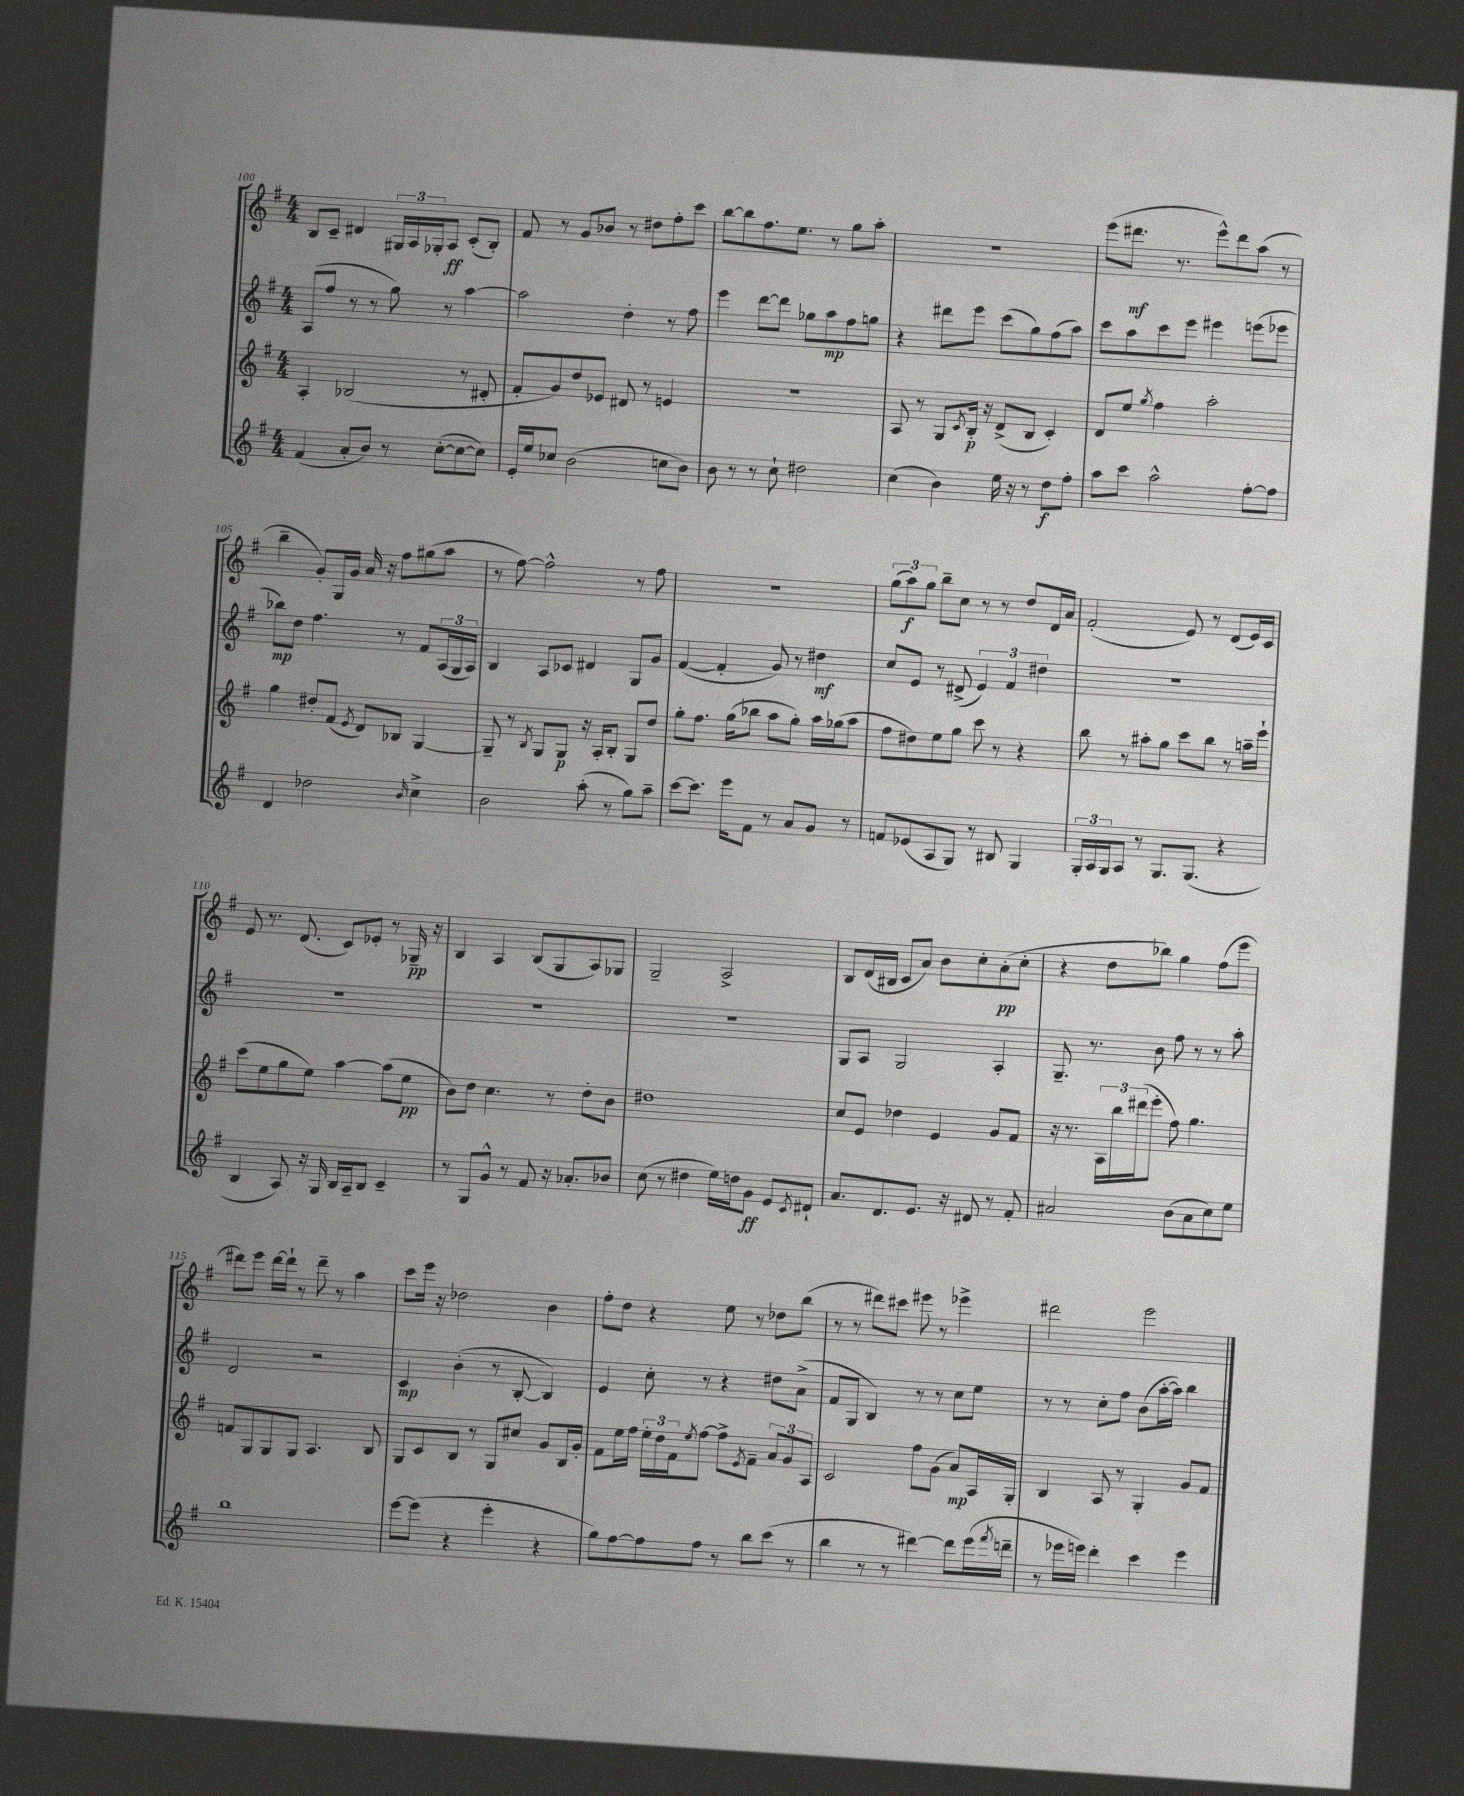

**kern	**kern	**kern	**kern
*staff4	*staff3	*staff2	*staff1
*clefG2	*clefG2	*clefG2	*clefG2
*k[f#]	*k[f#]	*k[f#]	*k[f#]
*M4/4	*M4/4	*M4/4	*M4/4
(4f#	4A'	(8A	8B
.	.	8ff#	8c~
8a'	(2B-	8r	4d#
8b)	.	8r	.
8r	.	8gg)	24G#
.	.	.	24A
.	.	.	24G-'
([8cc'	.	8r	8A
8cc_	8r	[4aa	(8c'
8cc])	8d#'	.	8B')
=	=	=	=
16e'	8f#'	2aa]	8f#
16ee	.	.	.
8cc-	8g)	.	8r
(2b	8dd	.	8g
.	8e-	.	8b-
.	8d#	4dd'	8r
.	8r	.	8dd#
8cc	4e	8r	8ff#'
8b)	.	8ff#	8ccc
=	=	=	=
8b	1r	4eee	[8bb
8r	.	.	8bb]
8r	.	[8ddd	8.ff#
8cc`	.	8ddd]	.
.	.	.	8.ee
2dd#	.	8gg-	.
.	.	8aa	8r
.	.	8ff#	8gg
.	.	8gg	8aa'
=	=	=	=
(4cc	8A	4r	1r
.	8r	.	.
4b)	8G	8ddd#	.
.	8qc	.	.
.	16B'	8eee	.
.	16r	.	.
16ee	(8d^	(8ccc	.
16r	.	.	.
8r	8B	8gg)	.
8dd	4c')	(8ff#	.
8ff#'	.	8aa)	.
=	=	=	=
8aa	8d	8ccc	(8eee
8ccc	8ee	8aa	8.ddd#
.	8qgg	.	.
2aa^^	4ff#	8ccc	.
.	.	.	8.r
.	.	8eee	.
.	2aa'	4eee#	8eee^^)
.	.	.	8ddd#
[8ff#'	.	(8eee	(8aa
8ff#]	.	8eee-	8r
=	=	=	=
4d	4gg	8bb-)	4bb~
.	.	8dd	.
2dd-	8dd#'	4.ff#	8g')
.	(8f#	.	16G
.	.	.	16g
.	8qe	.	.
.	8d)	.	16a
.	.	.	16r
.	8B-	8r	8ff#
16qqb	.	.	.
4cc^	[4G	8f#	(8gg#
.	.	(24A	8aa
.	.	24G	.
.	.	24A)	.
=	=	=	=
2b	8G~]	4B	8r
.	8r	.	[8ff#)
.	8qB	.	.
.	8G	8A	2ff#^^]
.	8G	8c-	.
(8aa'	16r	4d#	.
.	16A'	.	.
8r	8B'	.	.
8gg)	8G	8G	8r
8aa~	8dd	8g	8ff#
=	=	=	=
[8ccc	8gg'	([4f#	1r
8.ccc]	8.ff#	.	.
.	.	4f#']	.
16eee	(16gg	.	.
8f#	8bb-	.	.
8r	8aa	8g)	.
8a	8gg')	8r	.
8g	16aa	4dd#	.
.	(16gg-	.	.
8r	8aa	.	.
=	=	=	=
8f	8ff#	8cc	(12gg
.	.	.	12aa)
(8e-	8dd#)	8e	.
.	.	.	12gg
8A	8ee	8r	8bb~
8G)	8gg	(8d#^	8cc
8r	8ccc	6e)	8r
8B#	8r	.	8r
.	.	6f#	.
4G	4r	.	8dd
.	.	6dd#	.
.	.	.	16d
.	.	.	16a
=	=	=	=
24G'	8bb	1r	(2f#'
24A	.	.	.
24G	.	.	.
8A	8r	.	.
8r	8aa#'	.	.
8.G	8gg	.	.
.	8ccc	.	8e)
(8.G	.	.	.
.	8bb	.	8r
4r	8r	.	(8d
.	16aa~	.	16e)
.	16eee`	.	16c
=	=	=	=
4B	(8ccc	1r	8e
.	8ee	.	8.r
8A)	8gg	.	.
.	.	.	(8.d
16r	8ee)	.	.
16G	.	.	.
16B	[4aa	.	8c)
16A~	.	.	.
8B	.	.	8e-'
4c~	(8aa]	.	8r
.	8ee	.	16G-~
.	.	.	16r
=	=	=	=
8r	8b)	1r	4B
8G	8dd	.	.
8g^^	4.cc	.	4A
8r	.	.	.
8f#	.	.	(8B
16r	8r	.	8G
8.a-'	.	.	.
.	8dd'	.	8A)
8b-	8b	.	8G-
=	=	=	=
(8cc	1dd#	1r	2G~
8r	.	.	.
4dd#	.	.	.
16ee)	.	.	2A^
16dd	.	.	.
8g	.	.	.
8e	.	.	.
8qc	.	.	.
8d#`	.	.	.
=	=	=	=
8.a	8cc	8G	8B
.	8e	8A	(16d
8.d	.	.	16B#
.	4dd-	2G	8c
8.e	.	.	8a)
.	4e	.	8b
16r	.	.	.
8d#	.	.	8cc'
8r	8g	4A'	(8a'
8f#'	8f#	.	8cc'
=	=	=	=
2a#	16r	8.G~	4r
.	8.r	.	.
.	.	8.r	.
.	24A	.	8dd
.	24bb	.	.
.	(24ddd#	.	.
.	8eee'	8b	8bb-)
(8b	8ff#)	8ff#	4gg
8a#	4.gg	8r	.
8cc)	.	8r	(8ff#
8ee	.	8aa'	8eee
=	=	=	=
1bb	8f	2d	8ddd#)
.	8G	.	8eee
.	8G	.	[16ddd#
.	.	.	16ddd#`]
.	8G	.	8r
.	4.A	2r	8ddd#~
.	.	.	8r
.	.	.	4aa
.	8B	.	.
=	=	=	=
[8eee	8G	4c	8ccc
(8eee]	8c	.	16eee
.	.	.	16r
4r	8B	(4b'	2dd-
.	8r	.	.
4eee'	8G	8r	.
.	8cc#	[8B'	.
4r	8g	4B])	4b
.	16B	.	.
.	16g'	.	.
=	=	=	=
8gg)	8f#	4e	8ff#'
[8ff#	16ee	.	8dd
.	16ff#	.	.
8ff#]	24ee'	8cc'	4r
.	24dd	.	.
.	24f#	.	.
.	8qee	.	.
8ff#	[8ff#	8r	.
8r	8ff#^]	4r	8ee
.	8qe	.	.
8bb	8f#~	.	8r
(8ccc	12a	8dd#	8dd-
.	12g	.	.
8r	.	(8a^	(8bb
.	12A	.	.
=	=	=	=
4bb	2c	8f#	8r
.	.	8G	8r
8r	.	4B)	8ddd#)
8r	.	.	8ccc#
[4ddd#)	8ff#	8r	8eee#
.	(8g	8r	8r
8ddd#]	8a)	8cc	4eee-^
(16eee	16A	8ee	.
8qfff#	.	.	.
16ddd~	16G'	.	.
=	=	=	=
8r	4B	8r	2ddd#
16eee-	.	8r	.
16eee)	.	.	.
4ddd'	8A	8cc'	.
.	8r	8ff#	.
4ccc	4G'	(8b	2eee
.	.	[16aa'	.
.	.	16aa])	.
4eee	8g	4bb	.
.	8f#	.	.
==	==	==	==
*-	*-	*-	*-
